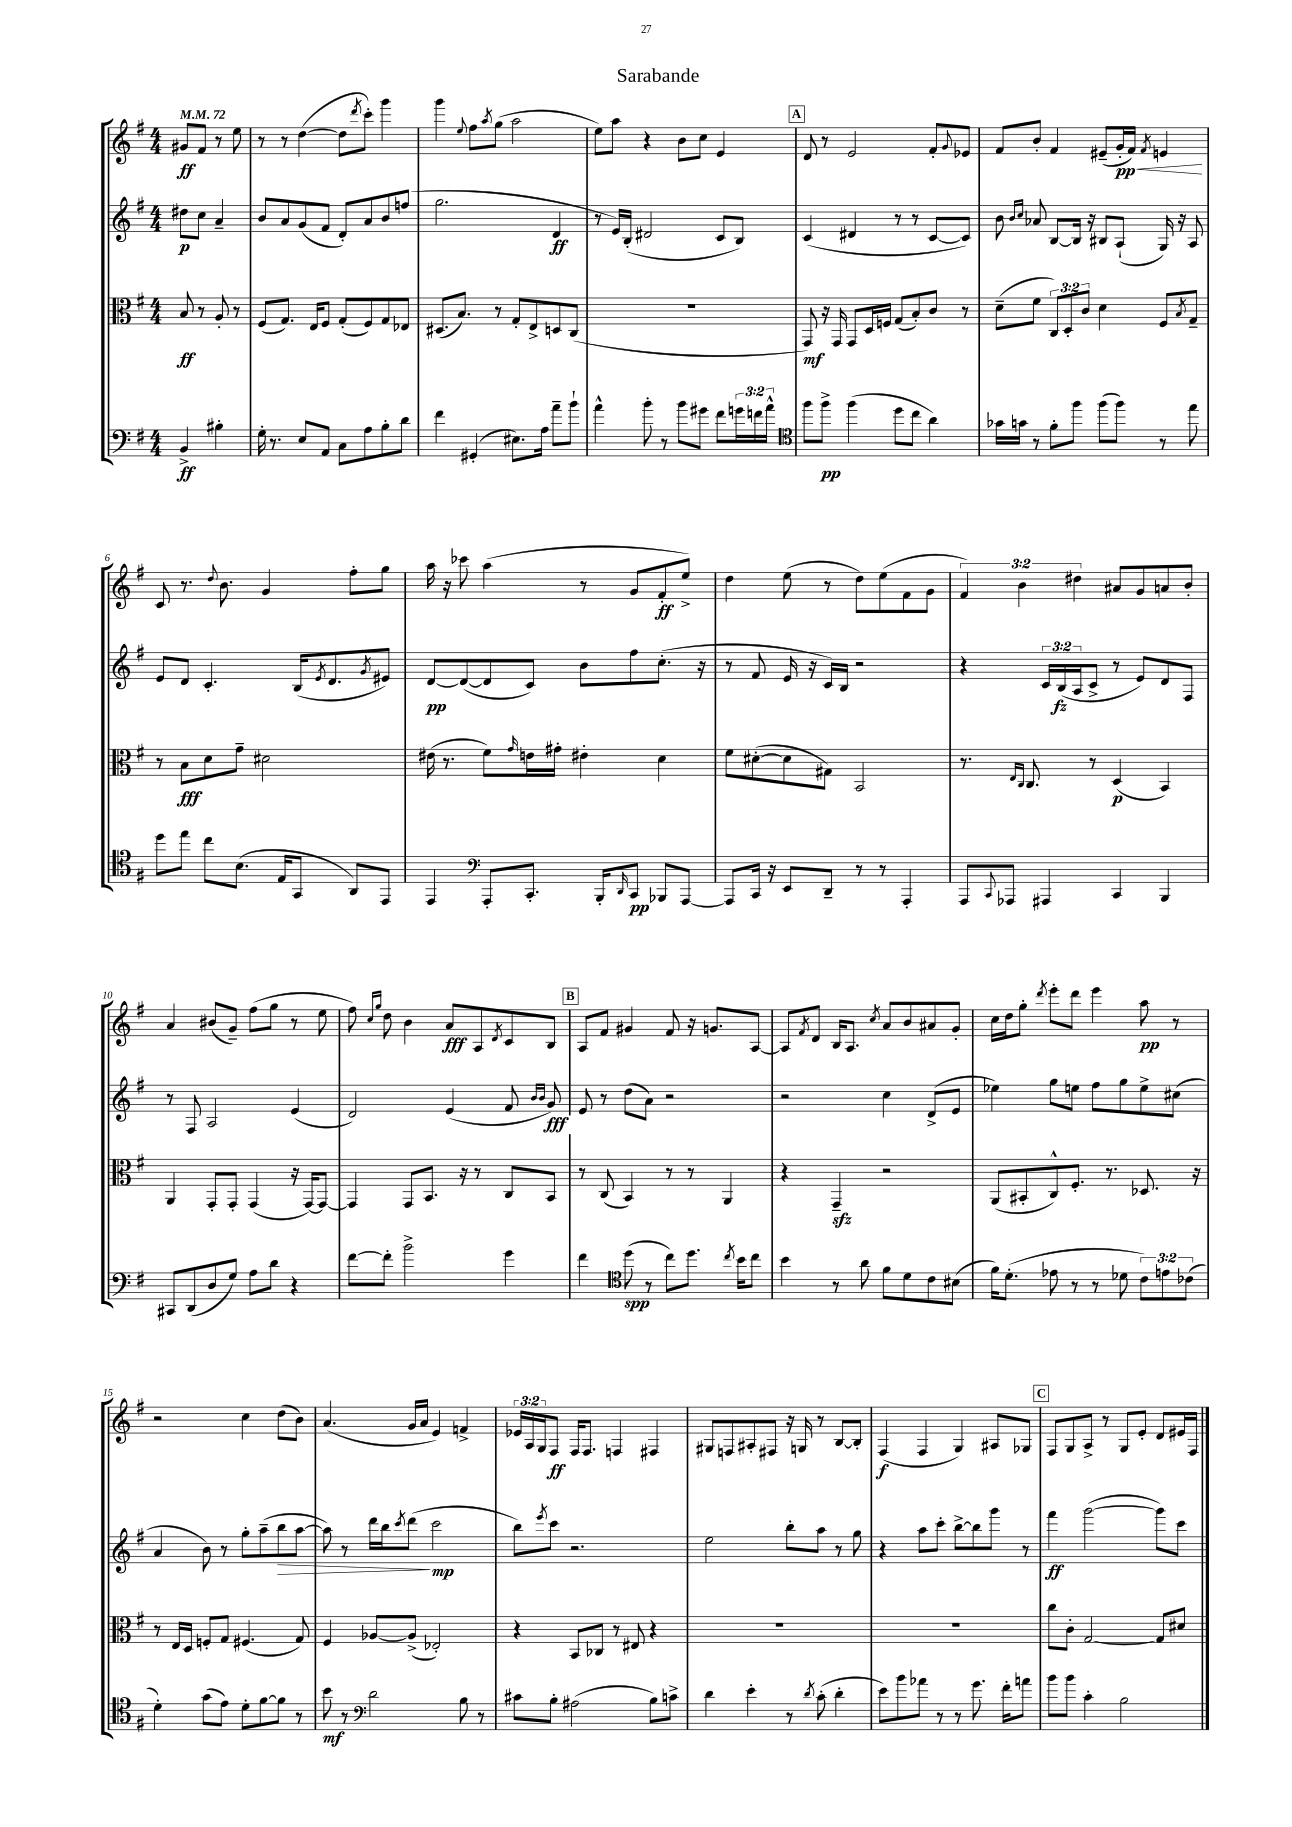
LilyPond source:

\header { title = "Sarabande" }
<<
\new StaffGroup <<
\new Staff = "s0" {
    \clef treble \key g \major \numericTimeSignature \time 4/4 \override Staff.TupletNumber.text = #tuplet-number::calc-fraction-text \partial 2 \tempo 4 = 72
    gis'8\ff fis'8 r8 e''8 |
    r8 r8 d''4~( d''8 \acciaccatura { d'''8 } c'''8-.) g'''4 |
    g'''4 \appoggiatura { e''8 } fis''8 \acciaccatura { a''8 } g''8( a''2 |
    e''8) a''8 r4 b'8 c''8 e'4 |
    \mark \markup { \box "A" } d'8 r8 e'2 fis'8-. \appoggiatura { g'8 } ees'8 |
    fis'8 b'8-. fis'4 eis'8--( g'16-.\pp\< fis'16) \acciaccatura { fis'8 } e'4\! |
    c'8 r8. \appoggiatura { d''8 } b'8. g'4 fis''8-. g''8 |
    a''16 r16 ces'''8 a''4( r8 g'8 fis'8-.\ff e''8->) |
    d''4 e''8( r8 d''8) e''8( fis'8 g'8 |
    \tuplet 3/2 { fis'4) b'4 dis''4 } ais'8 g'8 a'8 b'8-. |
    a'4 bis'8( g'8--) fis''8( g''8 r8 e''8 |
    fis''8) \grace { c''16 g''16 } d''8 b'4 a'8\fff a8 \acciaccatura { d'8 } c'8 b8 |
    \mark \markup { \box "B" } a8 fis'8 gis'4 fis'8 r16 g'8. a8~ |
    a8 \acciaccatura { fis'8 } d'8 b16 a8. \acciaccatura { c''8 } a'8 b'8 ais'8 g'8-. |
    c''16 d''16 g''8-. \acciaccatura { d'''8 } e'''8-. d'''8 e'''4 a''8\pp r8 |
    r2 c''4 d''8( b'8) |
    a'4.( g'16 a'16 e'4) f'4-> |
    \tuplet 3/2 { ees'16 a16 g16 } fis8\ff fis16 fis8. f4 fis4 |
    gis8 f8 ais8-. fis8 r16 g16 r8 b8~ b8-. |
    fis4\f( fis4 g4) ais8 ges8 |
    \mark \markup { \box "C" } fis8 g8 a8-> r8 g8 e'8-. d'8 eis'16 fis16 \bar "|." |
}
\new Staff = "s1" {
    \clef treble \key g \major \numericTimeSignature \time 4/4 \override Staff.TupletNumber.text = #tuplet-number::calc-fraction-text \partial 2
    dis''8\p c''8 a'4-- |
    b'8 a'8 g'8( fis'8 d'8-.) a'8 b'8 f''8( |
    g''2. d'4\ff |
    r8 e'16) b16-.( dis'2 c'8 b8) |
    \mark \markup { \box "A" } c'4( dis'4 r8 r8 c'8~ c'8) |
    b'8 \grace { b'16 c''16 } aes'8 b8~ b16 r16 bis8 a8-!( g16) r16 a8 |
    e'8 d'8 c'4.-. b16( \acciaccatura { e'8 } d'8. \acciaccatura { g'8 } eis'8) |
    d'8~\pp d'8~( d'8 c'8) b'8 fis''8 c''8.-.( r16 |
    r8 fis'8 e'16 r16 c'16) b16 r2 |
    r4 \tuplet 3/2 { c'16 b16\fz( a16 } c'8-> r8 e'8) d'8 fis8 |
    r8 fis8 a2 e'4( |
    d'2) e'4( fis'8 \grace { b'16 b'16 } g'8\fff) |
    \mark \markup { \box "B" } e'8 r8 d''8( a'8) r2 |
    r2 c''4 d'8->( e'8 |
    ees''4) g''8 e''8 fis''8 g''8 e''8-> cis''8( |
    a'4 b'8) r8 g''8-. a''8--( b''8\> a''8~ |
    a''8) r8 d'''16 b''16 \acciaccatura { c'''8 } d'''8\!( c'''2\mp |
    b''8) \acciaccatura { e'''8 } c'''8 r2. |
    e''2 b''8-. a''8 r8 g''8 |
    r4 a''8 c'''8-. b''8~-> b''8 g'''8 r8 |
    \mark \markup { \box "C" } fis'''4\ff g'''2~( g'''8) c'''8 \bar "|." |
}
\new Staff = "s2" {
    \clef alto \key g \major \numericTimeSignature \time 4/4 \override Staff.TupletNumber.text = #tuplet-number::calc-fraction-text \partial 2
    b8\ff r8 a8-. r8 |
    fis8( g8.) e16 fis8 g8-.( fis8) g8 ees8 |
    dis8.( b8.) r8 g8-. e8-> d8 c8( |
    R1 |
    \mark \markup { \box "A" } g,8\mf) r16 g,16 g,8 d16 f16 g8( b8-.) c'8 r8 |
    d'8--( fis'8 \tuplet 3/2 { c8) d8-. c'8 } d'4 fis8 \acciaccatura { b8 } g8-- |
    r8 b8\fff d'8 g'8-- dis'2 |
    eis'16( r8. fis'8) \grace { g'16 } e'16 gis'16-. eis'4-. d'4 |
    fis'8 dis'8~-.( dis'8 gis8) b,2 |
    r8. \grace { e16 c16 } c8. r8 d4\p( b,4) |
    a,4 g,8-. g,8-. g,4( r16 g,16~) g,8~ |
    g,4 g,8 b,8. r16 r8 c8 b,8 |
    \mark \markup { \box "B" } r8 c8( b,4) r8 r8 a,4 |
    r4 g,4--\sfz r2 |
    a,8( bis,8-. c8-^) fis8.-. r8. des8. r16 |
    r8 e16 d16 f8-. g8 fis4.( g8) |
    fis4 aes8~ aes8->( ees2-.) |
    r4 b,8 ces8 r8 eis8 r4 |
    R1 |
    R1 |
    \mark \markup { \box "C" } c''8 c'8-. g2~ g8 dis'8 \bar "|." |
}
\new Staff = "s3" {
    \clef bass \key g \major \numericTimeSignature \time 4/4 \override Staff.TupletNumber.text = #tuplet-number::calc-fraction-text \partial 2
    b,4->\ff bis4-. |
    g16-. r8. e8 a,8 c8 a8 b8-. d'8 |
    fis'4 gis,4-.( eis8.) a16 a'8-- b'8-! |
    a'4-^ b'8-. r8 b'8 gis'8 fis'8 \tuplet 3/2 { g'16 f'16 a'16-^ } |
    \mark \markup { \box "A" } \clef tenor fis''8 fis''8->\pp fis''4( d''8 c''8 a'4) |
    ges'16 g'16 r8 fis'8-. fis''8 fis''8( fis''8) r8 e''8 |
    d''8 e''8 c''8 b8.( e16 g,8 a,8) e,8 |
    e,4 \clef bass a,,8-. c,8.-. b,,16-. \grace { d,16 } c,8\pp bes,,8 a,,8~ |
    a,,8 c,16 r16 e,8 d,8-- r8 r8 a,,4-. |
    a,,8 \appoggiatura { c,8 } aes,,8 ais,,4 c,4 b,,4 |
    cis,8 d,8( d8 g8) a8 d'8 r4 |
    fis'8~ fis'8-. b'2-> g'4 |
    \mark \markup { \box "B" } fis'4 \clef tenor d''8\spp( r8 c''8) d''8. \acciaccatura { c''8 } b'16 c''8 |
    b'4 r8 a'8 fis'8 d'8 c'8 bis8( |
    fis'16) d'8.-.( ees'8 r8 r8 des'8 \tuplet 3/2 { c'8) e'8 ces'8( } |
    d'4-.) g'8( e'8) d'8-. fis'8~ fis'8 r8 |
    b'8\mf r8 \clef bass d'2 b8 r8 |
    cis'8 b8-. ais2( b8) c'8-> |
    d'4 e'4-. r8 \acciaccatura { d'8 } c'8-.( d'4-. |
    e'8) b'8 aes'8 r8 r8 g'8. fis'16-. a'8 |
    \mark \markup { \box "C" } b'8 b'8 c'4-. b2 \bar "|." |
}
>>
>>
